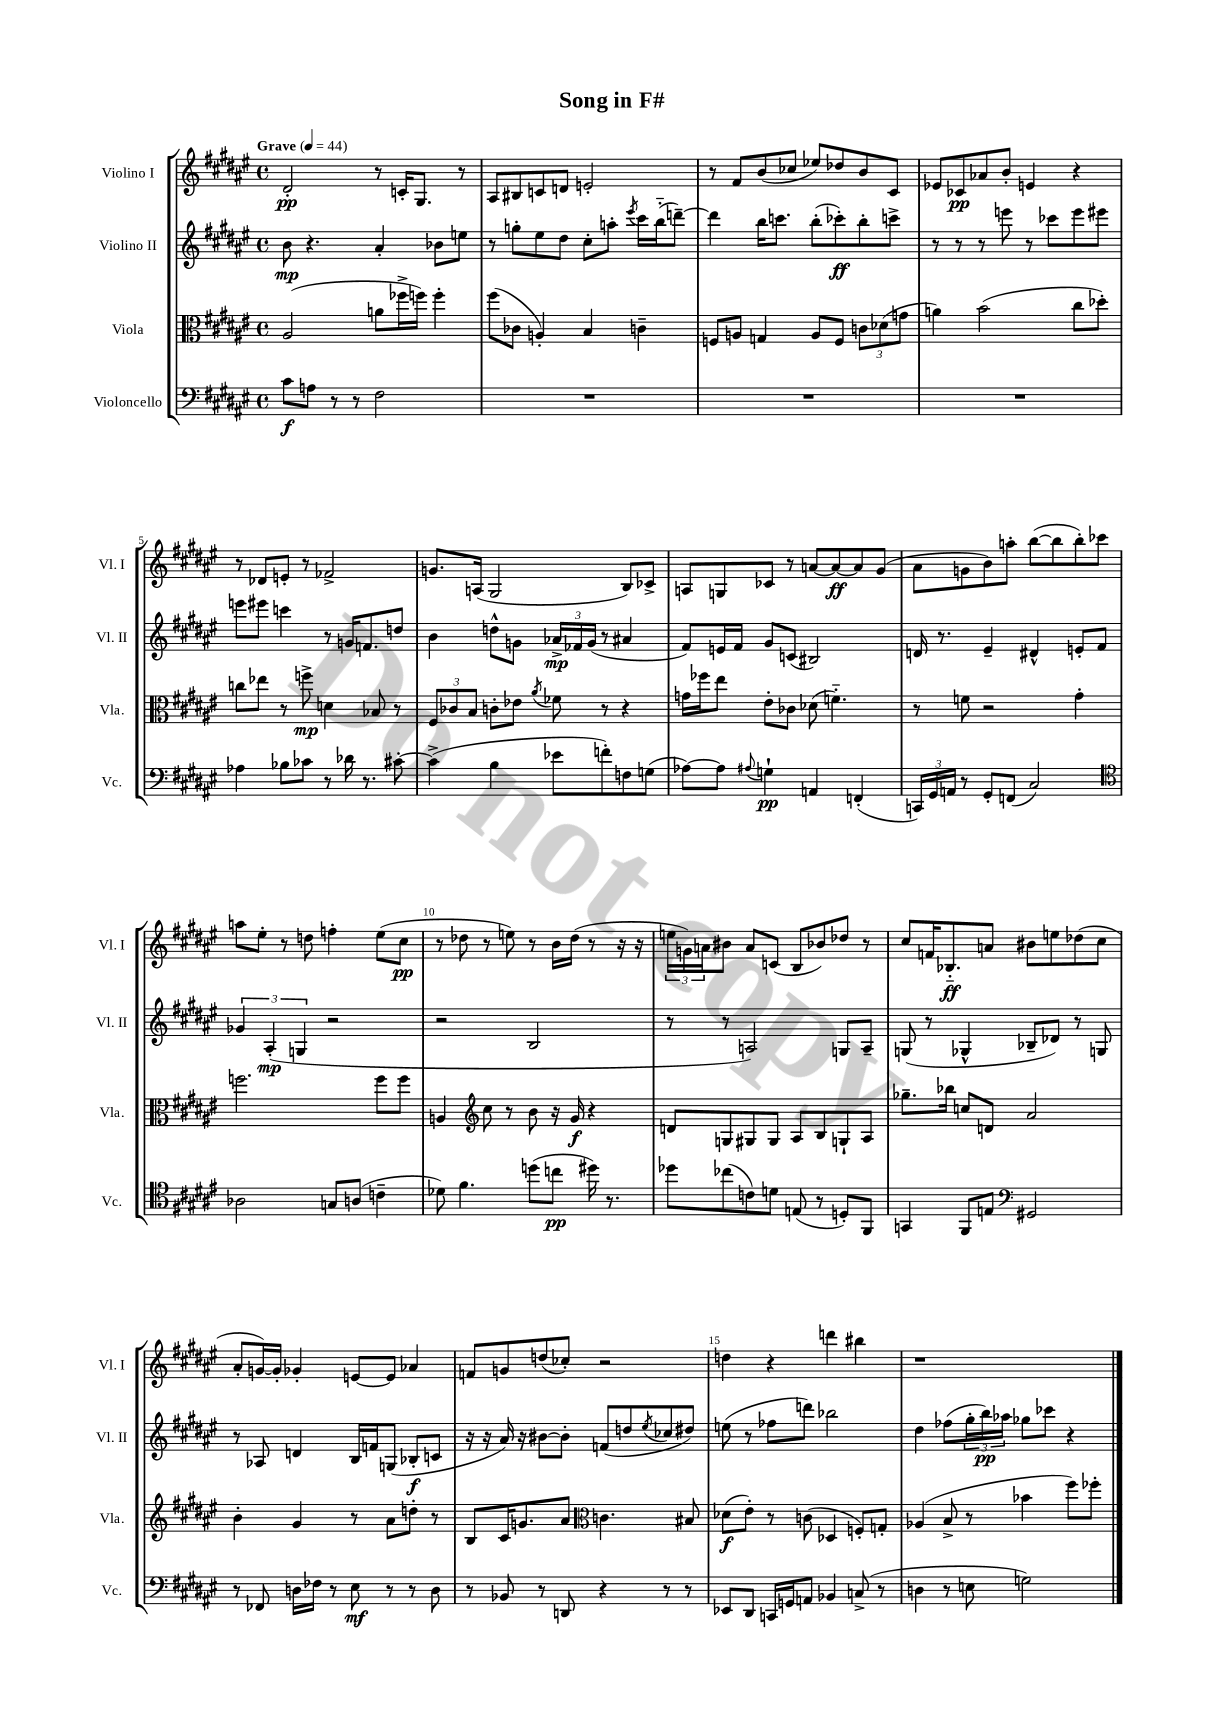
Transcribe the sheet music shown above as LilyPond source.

\header { title = "Song in F#" }
<<
\new StaffGroup <<
\new Staff = "s0" \with { instrumentName = "Violino I" shortInstrumentName = "Vl. I" } {
    \clef treble \key fis \major \defaultTimeSignature \time 4/4 \tempo "Grave" 4 = 44
    dis'2-.\pp r8 c'16-. gis8. r8 |
    ais8 bis8 c'8 d'8 e'2-. |
    r8 fis'8 b'8( ces''8 ees''8) des''8 b'8 cis'8 |
    ees'8 ces'8\pp aes'8 b'8-. e'4 r4 |
    r8 des'8 e'8-. r8 fes'2-> |
    g'8. a16( gis2 b8) ces'8-> |
    a8 g8 ces'8 r8 a'8~ a'8~\ff a'8 gis'8( |
    ais'8 g'8 b'8) a''8-. b''8~( b''8 b''8-.) ces'''8 |
    a''8 eis''8-. r8 d''8 f''4-. eis''8( cis''8\pp |
    r8 des''8 r8 e''8) r8 b'16 des''16( r8 r16 r16 |
    \tuplet 3/2 { e''16 g'16) a'16 } bis'8 a'8 c'8( b8 bes'8) des''8 r8 |
    cis''8 f'16 bes8.-_\ff a'8 bis'8 e''8 des''8( cis''8 |
    ais'8-. g'16~) g'16-. ges'4-. e'8~ e'8 aes'4 |
    f'8 g'8 d''8( ces''8-.) r2 |
    d''4 r4 d'''4 bis''4 |
    r1 \bar "|." |
}
\new Staff = "s1" \with { instrumentName = "Violino II" shortInstrumentName = "Vl. II" } {
    \clef treble \key fis \major \defaultTimeSignature \time 4/4
    b'8\mp r4. ais'4-. bes'8 e''8 |
    r8 g''8-. eis''8 dis''8 cis''8-. a''8-. \acciaccatura { eis'''8 } cis'''16 b''16-_( d'''8~--) |
    d'''4 b''16 c'''8. b''8-.( ces'''8-.\ff) b''8-. c'''8-> |
    r8 r8 r8 e'''8 r8 ces'''8 e'''8 eis'''8 |
    e'''8 eis'''8 c'''4 r8 g'16 f'8. d''8 |
    b'4 d''8-^ g'8 \tuplet 3/2 { aes'16->\mp fes'16 g'16( } r8 ais'4 |
    fis'8) e'16 fis'16 gis'8 c'8( bis2) |
    d'16 r8. eis'4-- dis'4-^ e'8-. fis'8 |
    \tuplet 3/2 { ges'4 ais4-.\mp( g4 } r2 |
    r2 b2 |
    r8 r8 a2) g8 a8-- |
    g8( r8 ges4-^ bes8-- des'8) r8 g8 |
    r8 aes8 d'4 b16 f'16 g8( bes8-.\f c'8 |
    r16 r16 ais'16) r16 bis'8~ bis'8-. f'8( d''8 \acciaccatura { eis''8 } ces''8 dis''8) |
    e''8( r8 fes''8 d'''8) bes''2 |
    dis''4 fes''8( \tuplet 3/2 { gis''16-. b''16\pp) aes''16 } ges''8 ces'''8 r4 \bar "|." |
}
\new Staff = "s2" \with { instrumentName = "Viola" shortInstrumentName = "Vla." } {
    \clef alto \key fis \major \defaultTimeSignature \time 4/4
    ais2( a'8 fes''16-> f''16) f''4-. |
    fis''8( ces'8 a4-.) b4 c'4-- |
    f8 a8 g4 a8 f8 \tuplet 3/2 { c'8 des'8( g'8 } |
    a'4) b'2( cis''8 des''8-.) |
    c''8 ees''8 r8 f''8->\mp d'4 bes8 r8 |
    \tuplet 3/2 { fis8 ces'8 b8 } c'8-. ees'8 \acciaccatura { ais'8 } fes'8 r8 r4 |
    g'16 fes''16 eis''8 eis'8-. ces'8 des'8( f'4.-_) |
    r8 f'8 r2 gis'4-. |
    f''2. f''8 f''8 |
    a4 \clef treble cis''8 r8 b'8 r16 gis'16\f r4 |
    d'8 g8 gis8 gis8 ais8 b8 g8-! ais8 |
    ges''8.-- bes''16 c''8 d'8 ais'2 |
    b'4-. gis'4 r8 ais'8 d''8-. r8 |
    b8 cis'16 g'8. ais'8 \clef alto c'4. bis8 |
    des'8\f( eis'8-.) r8 c'8( des4 f8-.) g8-. |
    aes4( b8-> r8 bes'4 fis''8) fes''8-. \bar "|." |
}
\new Staff = "s3" \with { instrumentName = "Violoncello" shortInstrumentName = "Vc." } {
    \clef bass \key fis \major \defaultTimeSignature \time 4/4
    cis'8\f a8 r8 r8 fis2 |
    R1 |
    R1 |
    R1 |
    aes4 bes8 ces'8 r8 des'16 r8. cis'8~-. |
    cis'4->( b4 ees'8 f'8-.) f8 g8( |
    aes8~) aes8 \appoggiatura { ais8 } g4-!\pp a,4 f,4-.( |
    \tuplet 3/2 { c,16) gis,16 a,16 } r8 gis,8-. f,8( cis2) |
    \clef tenor aes2 g8 a8( c'4-- |
    des'8) fis'4. d''8( c''8\pp dis''16) r8. |
    des''8 ces''8( c'8) d'8 e8( r8 d8-.) fis,8 |
    g,4 fis,8 e8 \clef bass gis,2 |
    r8 fes,8 d16 fes16 r8 eis8\mf r8 r8 d8 |
    r8 bes,8 r8 d,8 r4 r8 r8 |
    ees,8 dis,8 c,16 g,16 a,8 bes,4 c8->( r8 |
    d4 r8 e8 g2) \bar "|." |
}
>>
>>
\layout { \context { \Score \override BarNumber.break-visibility = ##(#f #t #t) barNumberVisibility = #(every-nth-bar-number-visible 5) } }
